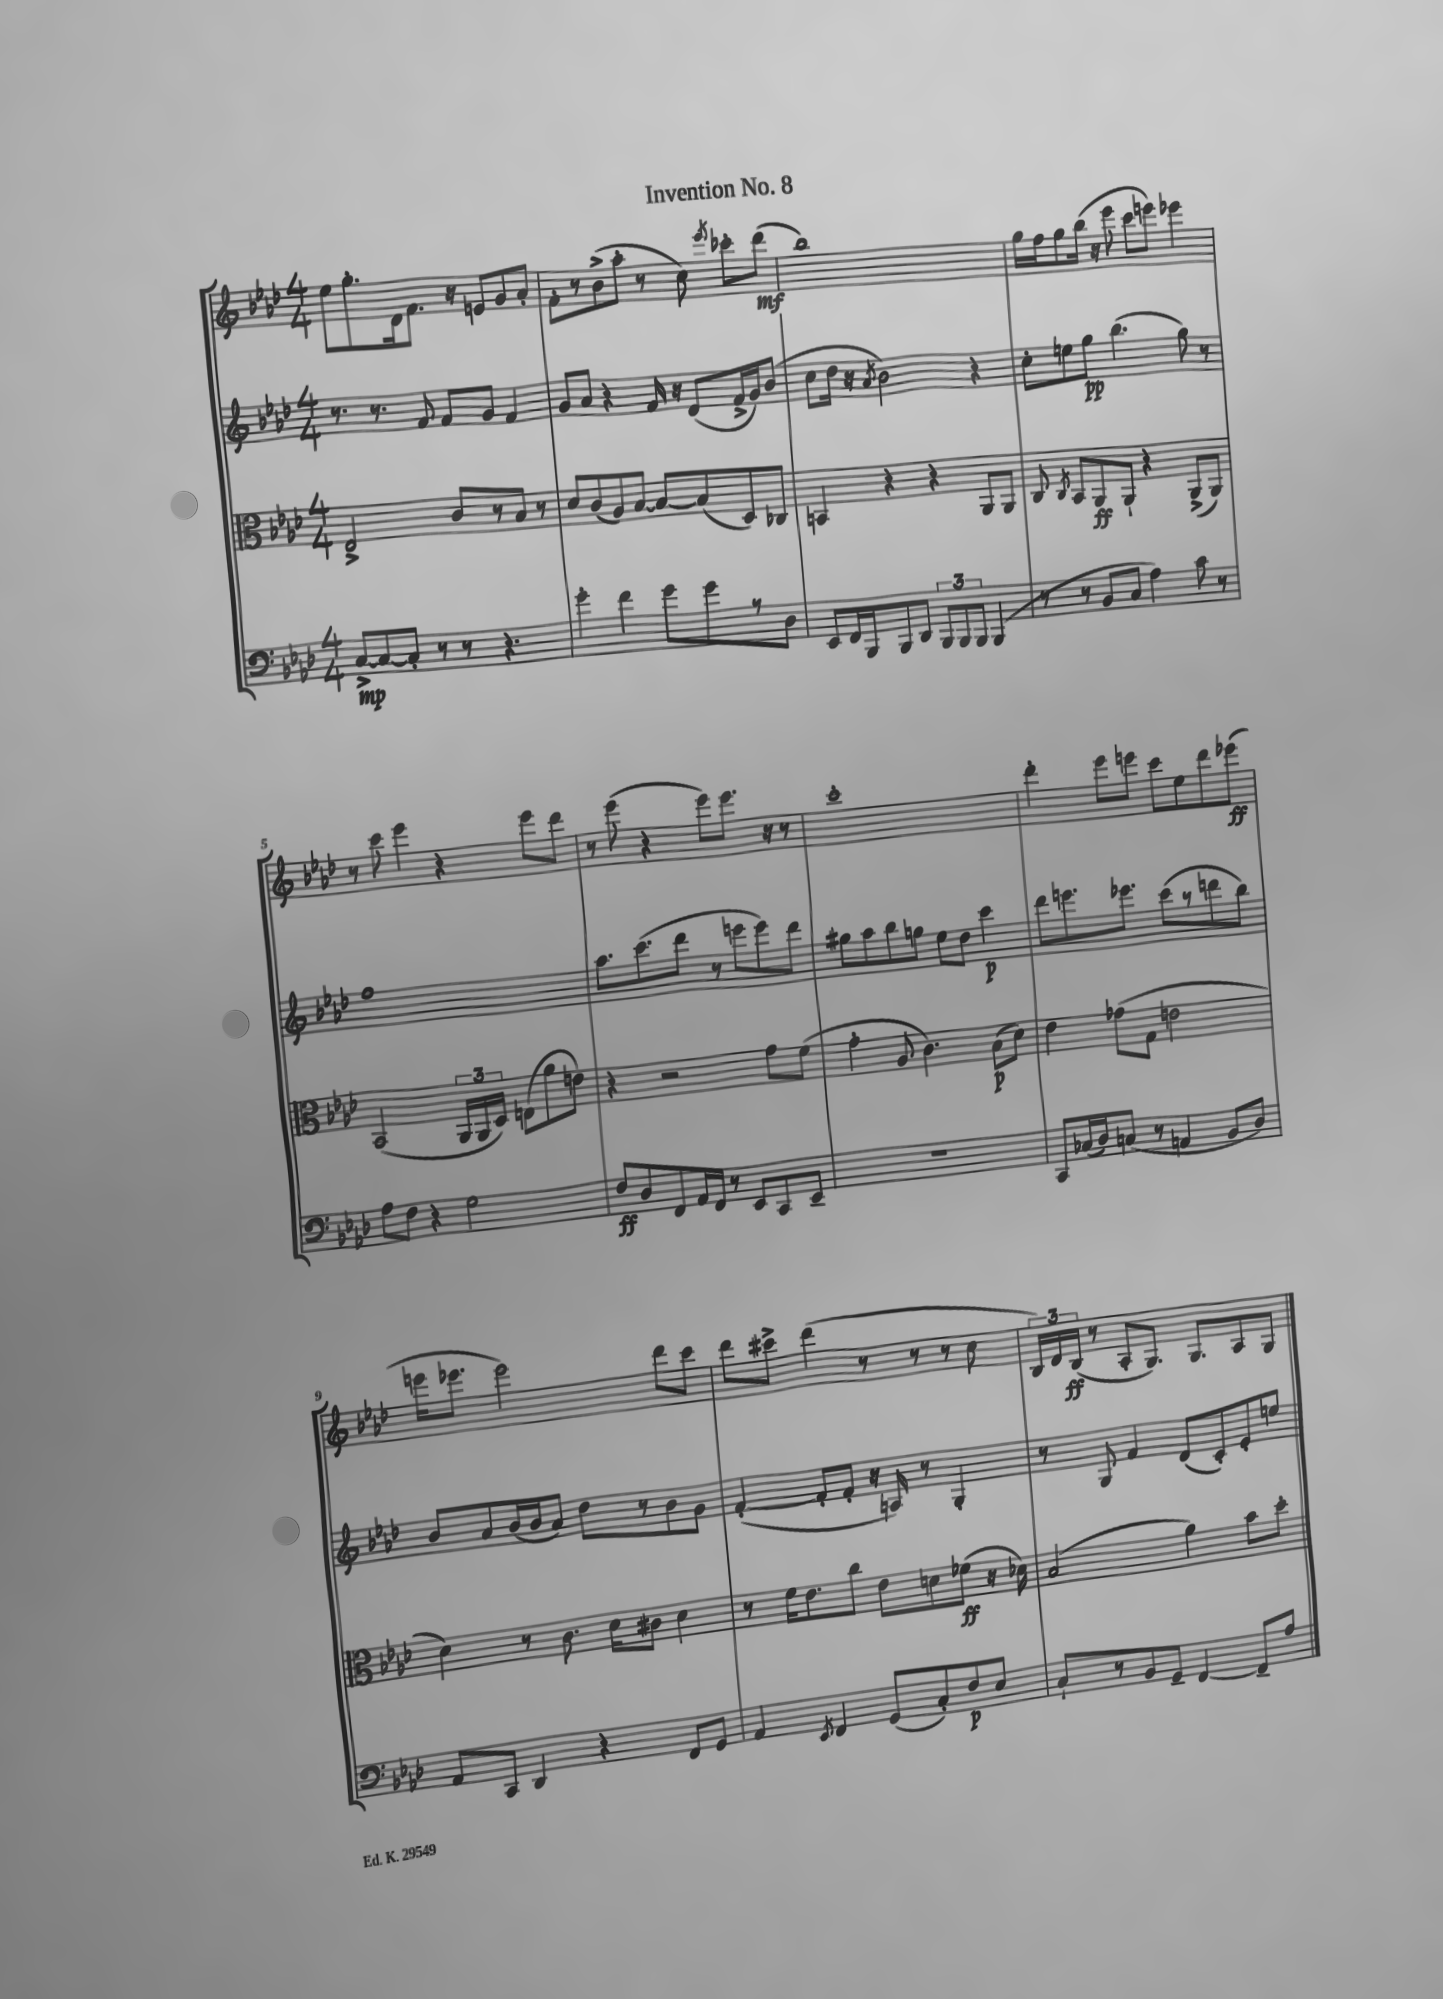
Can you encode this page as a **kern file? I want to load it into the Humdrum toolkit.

**kern	**kern	**kern	**kern
*staff4	*staff3	*staff2	*staff1
*clefF4	*clefC3	*clefG2	*clefG2
*k[b-e-a-d-]	*k[b-e-a-d-]	*k[b-e-a-d-]	*k[b-e-a-d-]
*M4/4	*M4/4	*M4/4	*M4/4
[8C^	2E-^	8.r	8ee-
8C_	.	.	8.gg'
.	.	8.r	.
8C']	.	.	.
.	.	.	16d-
8r	.	8f	8.f
8r	8c	8f	.
.	.	.	16r
4.r	8r	8g	8e
.	8B-	4f	8g
.	8r	.	8a-'
=	=	=	=
4g'	8d-	8g	8f'
.	(8c	8a-	8r
4f	8A-)	4r	(8b-^
.	[8B-	.	8aa-'
8g	8B-_	16f	8r
.	.	16r	.
8g	(8B-]	(8d-	8cc)
.	.	.	8qeee-
8r	8D-)	16f^	8ccc-'
.	.	16g)	.
8D-	8C-	(8b-	(8ddd-
=	=	=	=
8EE-	4BB	8cc	1bb-)
16FF	.	16dd-	.
16BBB-	.	16r	.
.	.	8qa-	.
8BBB-	4r	2b-)	.
8DD-	.	.	.
12BBB-	4r	.	.
12BBB-	.	.	.
12BBB-	.	.	.
(4BBB-	8AA-	4r	.
.	8AA-	.	.
=	=	=	=
8r	8C	8cc'	16gg
.	.	.	16ff
.	8qC	.	.
8r	8BB-	8ee	8gg
8BB-	8AA-	8gg	(16bb-
.	.	.	16r
8C	8AA-`	(4.bb-	8eee-
4A-)	4r	.	8ccc
.	.	.	8eee)
8c	(8AA-^	8gg)	4eee-
8r	8AA-)	8r	.
=	=	=	=
8A-	(2BB-	1ff	8r
8F	.	.	8ccc
4r	.	.	4eee-
2G	24AA-	.	4r
.	24AA-	.	.
.	24D-)	.	.
.	(8E	.	.
.	8a-	.	8eee-
.	8e)	.	8ddd-
=	=	=	=
8F	4r	8.aa-	8r
8D-	.	.	(8eee-
.	.	(8.ccc	.
8FF	2r	.	4r
16AA-	.	8ddd-	.
16FF	.	.	.
8r	.	8r	8eee-)
8EE-	.	8eee	8.eee-
8CC	8g	8eee)	.
.	.	.	16r
8EE-~	(8f	8ddd-	8r
=	=	=	=
1r	4g'	8gg#	1ccc'
.	.	8aa-	.
.	8A-	8bb-	.
.	4.c)	8gg	.
.	.	8ee-	.
.	.	8dd-	.
.	(8B-	4ccc	.
.	8d-)	.	.
=	=	=	=
8CC	4e-	8ddd-	4ddd-'
(16C-	.	8.eee	.
16D-)	.	.	.
(8C	(8g-	.	8eee-
.	.	8.eee-	.
8r	8G	.	8eee
4AA	2e	(8ccc	8ccc
.	.	8r	8ee-
8BB-	.	8ddd	8ddd-
8D-)	.	8bb-)	(8eee-
=	=	=	=
8AA-	4d-)	8b-	16eee
.	.	.	8.eee-
8CC	.	8a-	.
4DD-	8r	(16b-	2eee-)
.	.	16b-	.
.	8.c	8a-)	.
4r	.	8dd-	.
.	16d-	.	.
.	8c#	8r	.
8FF	4d-	8b-	8ddd-
8GG	.	8g	8ccc
=	=	=	=
4AA-	8r	([4f'	8ddd-
.	16f	.	8ccc#^
.	8.e-	.	.
8qEE-	.	.	.
4FF	.	8f']	(4ddd-
.	8cc	8f'	.
(8GG	8e-	16r	8r
.	.	16A)	.
8C')	8d	8r	8r
8F	(8f-	4G'	8r
8E-	16r	.	8cc
.	16d-)	.	.
=	=	=	=
8C`	(2B-	8r	24B-)
.	.	.	24d-
.	.	.	(24B-
8r	.	8G	8r
8BB-	.	4f	8A-'
8GG~	.	.	8.G)
[4FF	4a-)	(8d-	.
.	.	.	8.G
.	.	8c')	.
8FF~]	8b-	8e-'	8A-
8A-	8dd-'	8ee	8G
==	==	==	==
*-	*-	*-	*-
